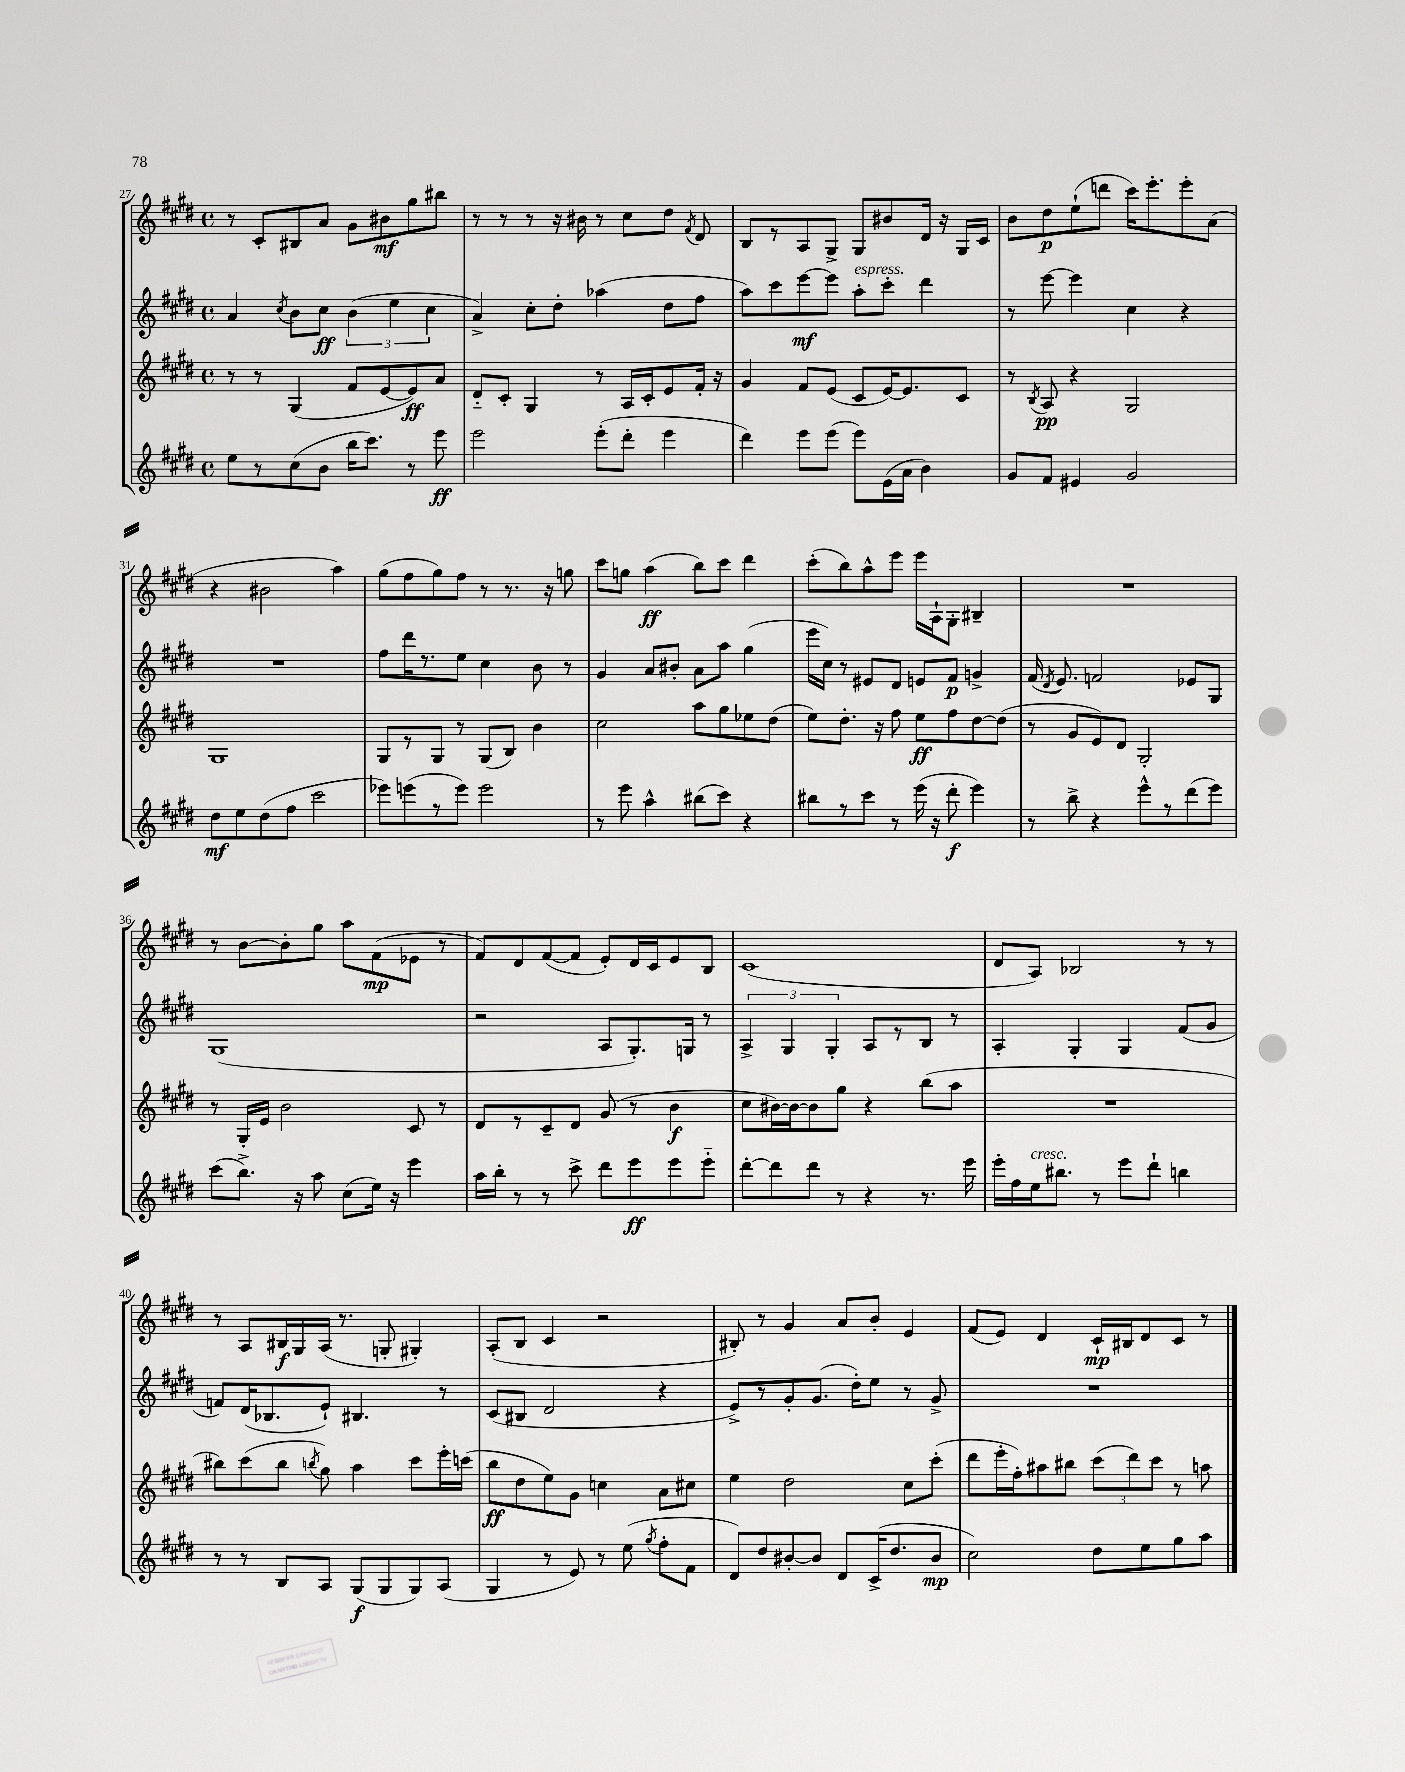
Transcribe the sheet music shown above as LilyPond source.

<<
\new StaffGroup <<
\new Staff = "s0" {
    \clef treble \key e \major \defaultTimeSignature \time 4/4
    \autoBeamOff r8 cis'8[-. bis8 a'8] gis'8[ bis'8\mf gis''8 bis''8] |
    r8 r8 r8 r16 bis'16 r8 cis''8[ dis''8] \acciaccatura { fis'8 } dis'8 |
    b8[ r8 a8 gis8]-> gis8[ bis'8 dis'16] r16 gis16[ cis'16] |
    b'8[ dis''8\p e''8-!( d'''8] cis'''16[) e'''8.-. e'''8-. a'8]( |
    r4 bis'2 a''4) |
    gis''8[( fis''8 gis''8) fis''8] r8 r8. r16 g''8 |
    cis'''8[ g''8] a''4\ff( b''8[) cis'''8] dis'''4 |
    cis'''8[-.( b''8) a''8-^ e'''8] e'''16[ a16-! gis8]-. bis4-- |
    R1 |
    r8 b'8[~ b'8-. gis''8] a''8[ fis'8\mp( ees'8] r8 |
    fis'8[) dis'8 fis'8~( fis'8] e'8[-.) dis'16 cis'16 e'8 b8] |
    cis'1( |
    dis'8[ a8]) bes2 r8 r8 |
    r8 a8[ bis16\f gis16 a16]( r8. g8-. gis4-.) |
    a8[-.( b8] cis'4 r2 |
    bis8-.) r8 gis'4 a'8[ b'8]-. e'4 |
    fis'8[( e'8]) dis'4 cis'16[-!\mp bis16 dis'8 cis'8] r8 \bar "|." |
}
\new Staff = "s1" {
    \clef treble \key e \major \defaultTimeSignature \time 4/4
    \autoBeamOff a'4 \acciaccatura { cis''8 } b'8[ cis''8]\ff \tuplet 3/2 { b'4( e''4 cis''4 } |
    a'4->) cis''8[-. dis''8]-. aes''4( dis''8[ fis''8] |
    a''8[) cis'''8 e'''8~\mf e'''8] a''8[-.^\markup { \italic "espress." } cis'''8]-. dis'''4 |
    r8 e'''8~ e'''4 cis''4 r4 |
    R1 |
    fis''8[ dis'''16 r8. e''8] cis''4 b'8 r8 |
    gis'4 a'8[ bis'8]-. a'8[ a''8] gis''4( |
    e'''16[ cis''16]) r8 eis'8[ dis'8] e'8[ fis'8]\p g'4-> |
    fis'16( \acciaccatura { dis'8 } e'8.) f'2 ees'8[ gis8] |
    gis1( |
    r2 a8[ gis8.-.) g16] r8 |
    \tuplet 3/2 { a4-> gis4 gis4-. } a8[ r8 b8] r8 |
    a4-. gis4-. gis4 fis'8[( gis'8] |
    f'8[) dis'16( bes8. e'8]-!) bis4. r8 |
    cis'8[( bis8] dis'2 r4 |
    e'8[->) r8 gis'8-. gis'8.]( dis''16[-.) e''8] r8 gis'8-> |
    R1 \bar "|." |
}
\new Staff = "s2" {
    \clef treble \key e \major \defaultTimeSignature \time 4/4
    \autoBeamOff r8 r8 gis4( fis'8[ e'8~ e'8\ff) a'8] |
    dis'8[-_ cis'8]-. gis4 r8 a16[ cis'16-. e'8 fis'16]-. r16 |
    gis'4 fis'8[ e'8]( cis'8[ e'16~) e'8. cis'8] |
    r8 \acciaccatura { b8 } a8\pp r4 gis2 |
    gis1 |
    gis8[ r8 gis8] r8 gis8[( b8]) b'4 |
    cis''2 a''8[ gis''8 ees''8 dis''8]( |
    e''8[) dis''8.]-. r16 fis''8 e''8[\ff fis''8 dis''8~ dis''8]( |
    r8 gis'8[ e'8) dis'8] gis2-. |
    r8 gis16[-. e'16] b'2 cis'8 r8 |
    dis'8[ r8 cis'8-- dis'8] gis'8( r8 b'4\f |
    cis''8[ bis'16~) bis'16~ bis'8 gis''8] r4 b''8[( a''8] |
    R1 |
    bis''8[) cis'''8( bis''8] \acciaccatura { b''8 } gis''8) a''4 cis'''8[ e'''16-. c'''16]( |
    b''8[\ff dis''8 e''8) gis'8] c''4 a'8[ cis''8] |
    e''4 dis''2 cis''8[ cis'''8]-.( |
    dis'''8[ e'''16-. fis''16-.) ais''8 bis''8] \tuplet 3/2 { cis'''8[( dis'''8) cis'''8] } r8 a''8 \bar "|." |
}
\new Staff = "s3" {
    \clef treble \key e \major \defaultTimeSignature \time 4/4
    \autoBeamOff e''8[ r8 cis''8( b'8] b''16[ cis'''8.]) r8 e'''8\ff |
    e'''2 e'''8[-.( dis'''8]-. e'''4 |
    dis'''4) e'''8[ e'''8]( e'''8[) e'16( a'16] b'4) |
    gis'8[ fis'8] eis'4 gis'2 |
    dis''8[\mf e''8 dis''8( fis''8] cis'''2 |
    ees'''8[) e'''8( r8 e'''8]) e'''2 |
    r8 e'''8 a''4-^ bis''8[( cis'''8]) r4 |
    bis''8[ r8 cis'''8] r8 e'''16( r16 dis'''8-.\f e'''4) |
    r8 b''8-> r4 e'''8[-^ r8 dis'''8( e'''8]) |
    cis'''8[( b''8.]->) r16 a''8 cis''8[( e''16]) r16 e'''4 |
    a''16[ b''16]-. r8 r8 cis'''8-> dis'''8[ e'''8\ff e'''8 e'''8]-_ |
    dis'''8[~-. dis'''8 dis'''8] r8 r4 r8. e'''16 |
    e'''16[-. fis''16 e''16^\markup { \italic "cresc." } bis''8.] r8 e'''8[ dis'''8]-! b''4 |
    r8 r8 b8[ a8] gis8[\f( gis8 gis8) a8]( |
    gis4 r8 e'8) r8 e''8( \acciaccatura { gis''8 } fis''8[-. fis'8] |
    dis'8[) dis''8 bis'8~-. bis'8] dis'8[ cis'16->( dis''8. bis'8]\mp |
    cis''2) dis''8[ e''8 gis''8 a''8] \bar "|." |
}
>>
>>
\layout { \context { \Score currentBarNumber = #27 } }
